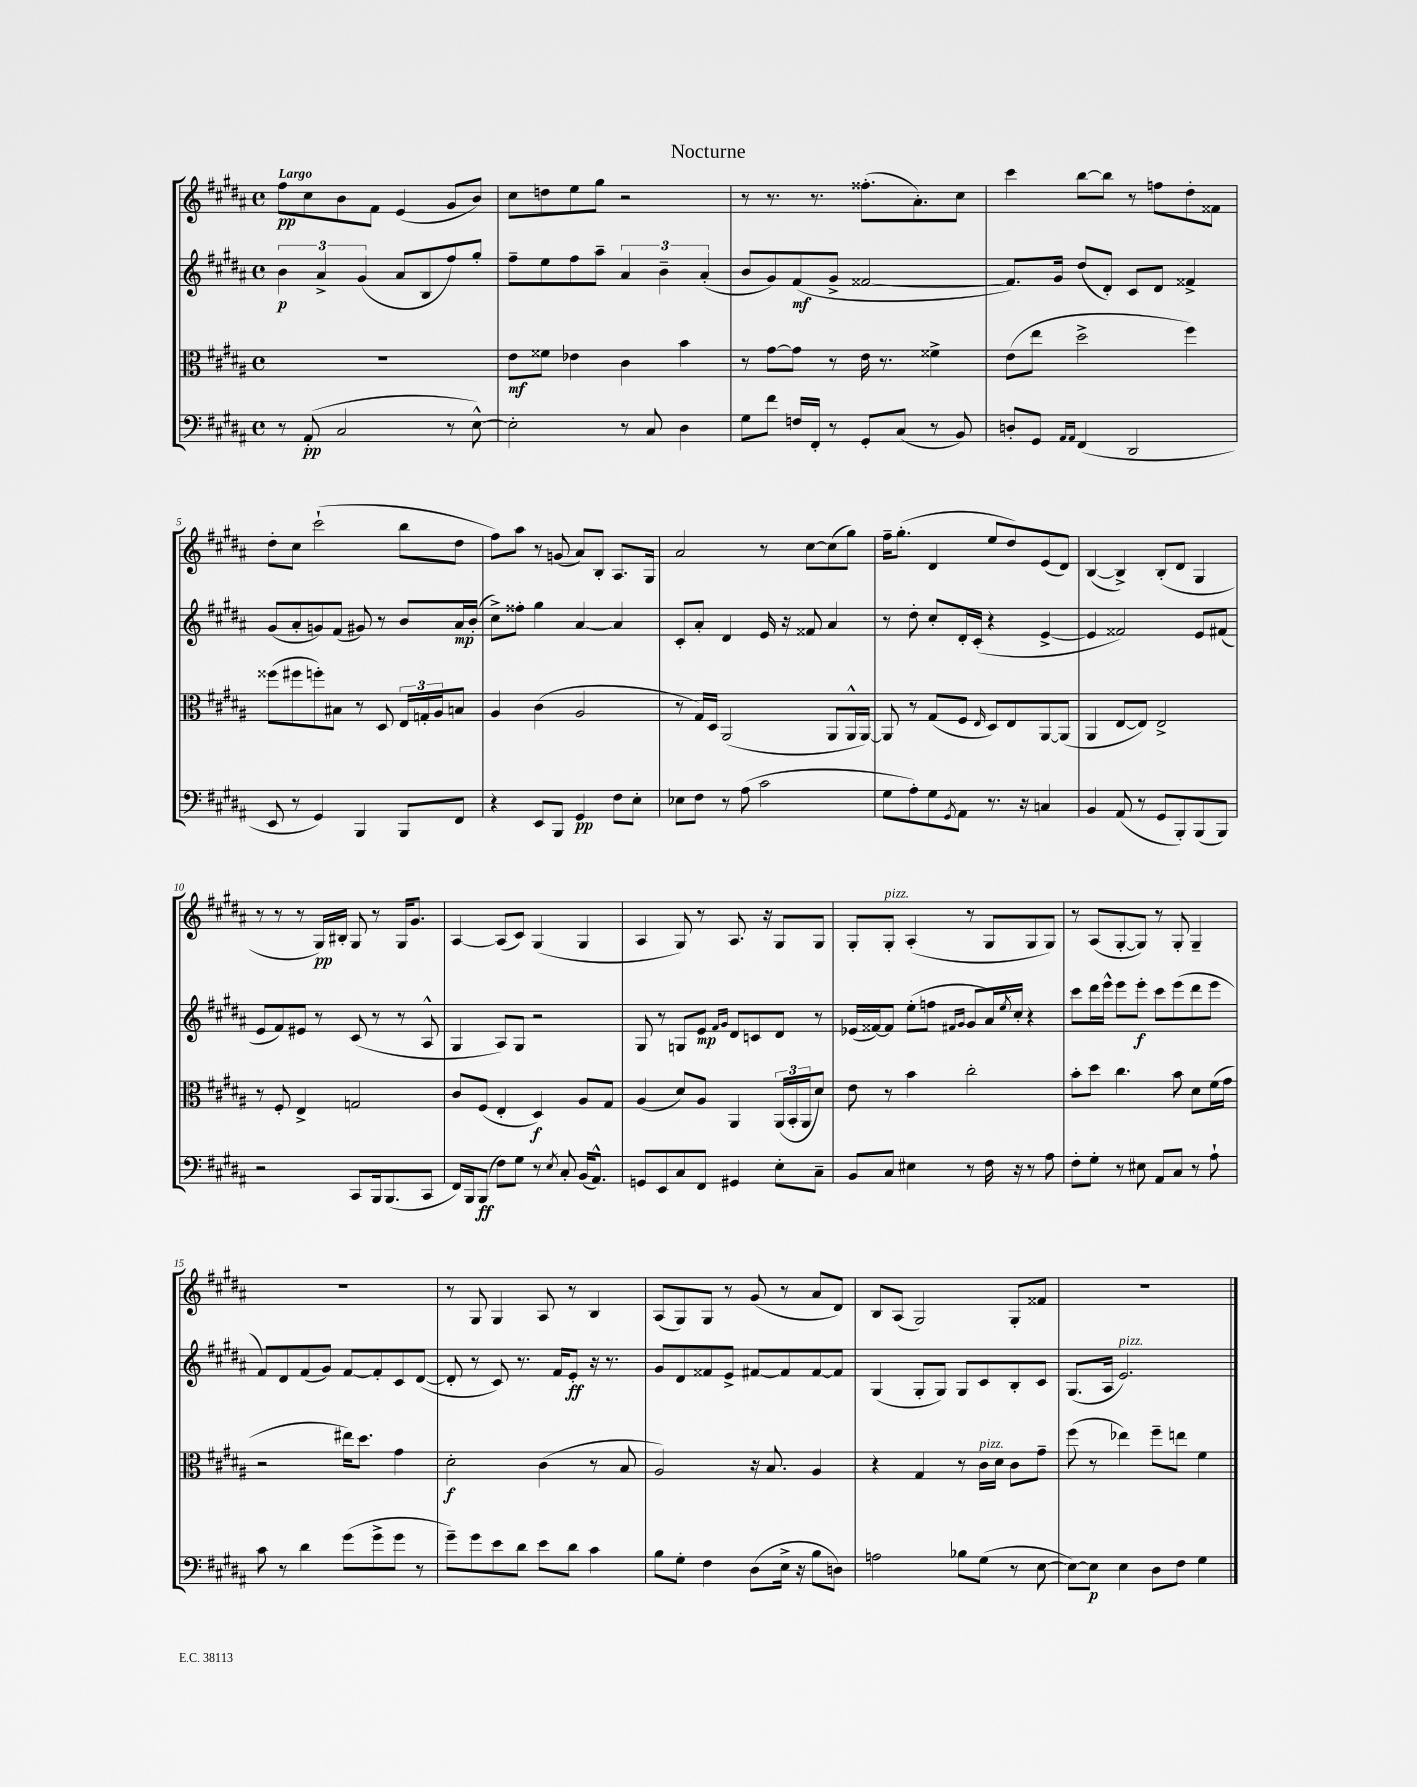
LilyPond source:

\header { title = "Nocturne" }
<<
\new StaffGroup <<
\new Staff = "s0" {
    \clef treble \key b \major \defaultTimeSignature \time 4/4 \tempo "Largo"
    fis''8\pp cis''8 b'8 fis'8 e'4( gis'8 b'8) |
    cis''8 d''8 e''8 gis''8 r2 |
    r8 r8. r8. fisis''8.-.( ais'8.-.) cis''8 |
    cis'''4 b''8~ b''8 r8 f''8 dis''8-. fisis'8 |
    dis''8-. cis''8 cis'''2-!( b''8 dis''8 |
    fis''8) ais''8 r8 g'8( ais'8) b8-. ais8. gis16 |
    ais'2 r8 cis''8~ cis''8( gis''8) |
    fis''16-- gis''8.-.( dis'4 e''8 dis''8) e'8( dis'8) |
    b4~( b4->) b8-.( dis'8 gis4 |
    r8 r8 r8 gis16\pp) bis16-. gis8 r8 gis16 gis'8. |
    ais4~ ais8( cis'8) gis4( gis4 |
    ais4 gis8) r8 ais8. r16 gis8 gis8 |
    gis8-. gis8-.^\markup { \italic "pizz." } ais4-.( r8 gis8 gis8 gis8) |
    r8 ais8( gis8~-. gis8) r8 gis8-. gis4-- |
    R1 |
    r8 gis8 gis4 ais8 r8 b4 |
    ais8( gis8) gis8 r8 gis'8( r8 ais'8 dis'8) |
    b8 ais8( gis2) gis8-. fisis'8 |
    R1 \bar "|." |
}
\new Staff = "s1" {
    \clef treble \key b \major \defaultTimeSignature \time 4/4
    \tuplet 3/2 { b'4\p ais'4-> gis'4( } ais'8 b8 fis''8) gis''8-. |
    fis''8-- e''8 fis''8 ais''8-- \tuplet 3/2 { ais'4 b'4-- ais'4-.( } |
    b'8 gis'8) fis'8\mf( gis'8-> fisis'2~ |
    fisis'8.) gis'16 dis''8( dis'8-.) cis'8 dis'8 fisis'4-> |
    gis'8( ais'8-. g'8) fis'8( gis'8) r8 b'8 ais'16\mp b'16-.( |
    cis''8->) fisis''8-. gis''4 ais'4~ ais'4 |
    cis'8-. ais'8-. dis'4 e'16 r16 fisis'8 ais'4 |
    r8 dis''8-. cis''8-. dis'16-. cis'16-.( r4 e'4~-> |
    e'4 fisis'2) e'8 fis'8( |
    e'8 fis'8) eis'8 r8 cis'8( r8 r8 ais8-^ |
    gis4 ais8) gis8 r2 |
    gis8 r8 g8 e'8\mp \grace { fis'16 gis'16 } dis'8 c'8 dis'8 r8 |
    ees'16( fisis'16~) fisis'8 e''8-.( f''8 \grace { fis'16 gis'16 } gis'8 ais'16) \acciaccatura { e''8 } cis''16-. r4 |
    cis'''8 dis'''16 e'''16-^ e'''8 e'''8-.\f cis'''8 e'''8( dis'''8 e'''8 |
    fis'8) dis'8 fis'8( gis'8) fis'8~ fis'8-. cis'8 dis'8~( |
    dis'8-. r8 cis'8) r8. fis'16 e'8-.\ff r16 r8. |
    gis'8 dis'8 fisis'8 e'8-> fis'8~ fis'8 fis'8~ fis'8 |
    gis4( gis8-. gis8) gis8 cis'8 b8-. cis'8 |
    gis8.( ais16 e'2.^\markup { \italic "pizz." }) \bar "|." |
}
\new Staff = "s2" {
    \clef alto \key b \major \defaultTimeSignature \time 4/4
    R1 |
    e'8\mf fisis'8 ees'4 cis'4 b'4 |
    r8 gis'8~ gis'8 r8 e'16 r8. fisis'4-> |
    e'8( e''8 dis''2-> fis''4) |
    fisis''8( fis''8 f''8-.) bis8 r8 dis8 \tuplet 3/2 { e16 g16-. ais16 } b8 |
    ais4 cis'4( ais2 |
    r8 gis16) dis16 ais,2( ais,8 ais,16-^ ais,16~) |
    ais,8 r8 gis8( fis8 \grace { e16 } dis8) e8 ais,8~ ais,8( |
    ais,4 e8~ e8) e2-> |
    r8 fis8-. e4-> g2 |
    cis'8 fis8( e4-. dis4\f) ais8 gis8 |
    ais4( dis'8) ais8 ais,4 \tuplet 3/2 { ais,16( b,16-. ais,16 } dis'8) |
    e'8 r8 b'4 cis''2-. |
    b'8-. dis''8 cis''4. b'8 dis'8 fis'16( gis'16 |
    r2 eis''16) dis''8. gis'4 |
    dis'2-.\f cis'4( r8 b8 |
    ais2) r16 b8. ais4 |
    r4 gis4 r8 cis'16^\markup { \italic "pizz." } dis'16 cis'8 gis'8-- |
    fis''8( r8 ees''4) fis''8-- e''8 fis'4 \bar "|." |
}
\new Staff = "s3" {
    \clef bass \key b \major \defaultTimeSignature \time 4/4
    r8 ais,8-.\pp( cis2 r8 e8~-^) |
    e2-. r8 cis8 dis4 |
    gis8 fis'8 f16 fis,16-. r8 gis,8-. cis8( r8 b,8) |
    d8-. gis,8 \grace { ais,16 ais,16 } fis,4( dis,2 |
    e,8 r8 gis,4) b,,4 b,,8 fis,8 |
    r4 e,8 b,,8 gis,4\pp fis8 e8-. |
    ees8 fis8 r8 ais8( cis'2 |
    gis8 ais8-.) gis8 \acciaccatura { gis,8 } ais,8 r8. r16 c4 |
    b,4 ais,8( r8 gis,8 b,,8-.) b,,8( b,,8) |
    r2 cis,8 b,,16 b,,8.( cis,8 |
    fis,16) b,,16 b,,8\ff( fis8) gis8 r8 \acciaccatura { e8 } cis8-. b,16( ais,8.-^) |
    g,8 e,8 cis8 fis,8 gis,4 e8-. cis8-- |
    b,8 cis8 eis4 r8 fis16 r16 r8 ais8 |
    fis8-. gis8-. r8 eis8 ais,8 cis8 r8 ais8-! |
    cis'8 r8 dis'4 gis'8( gis'8-> gis'8 r8 |
    gis'8--) gis'8 e'8 dis'8 e'8 dis'8 cis'4 |
    b8 gis8-. fis4 dis8( e16-> r16 b8 d8) |
    a2 bes8 gis8( r8 e8~ |
    e8~) e8\p e4 dis8 fis8 gis4 \bar "|." |
}
>>
>>
